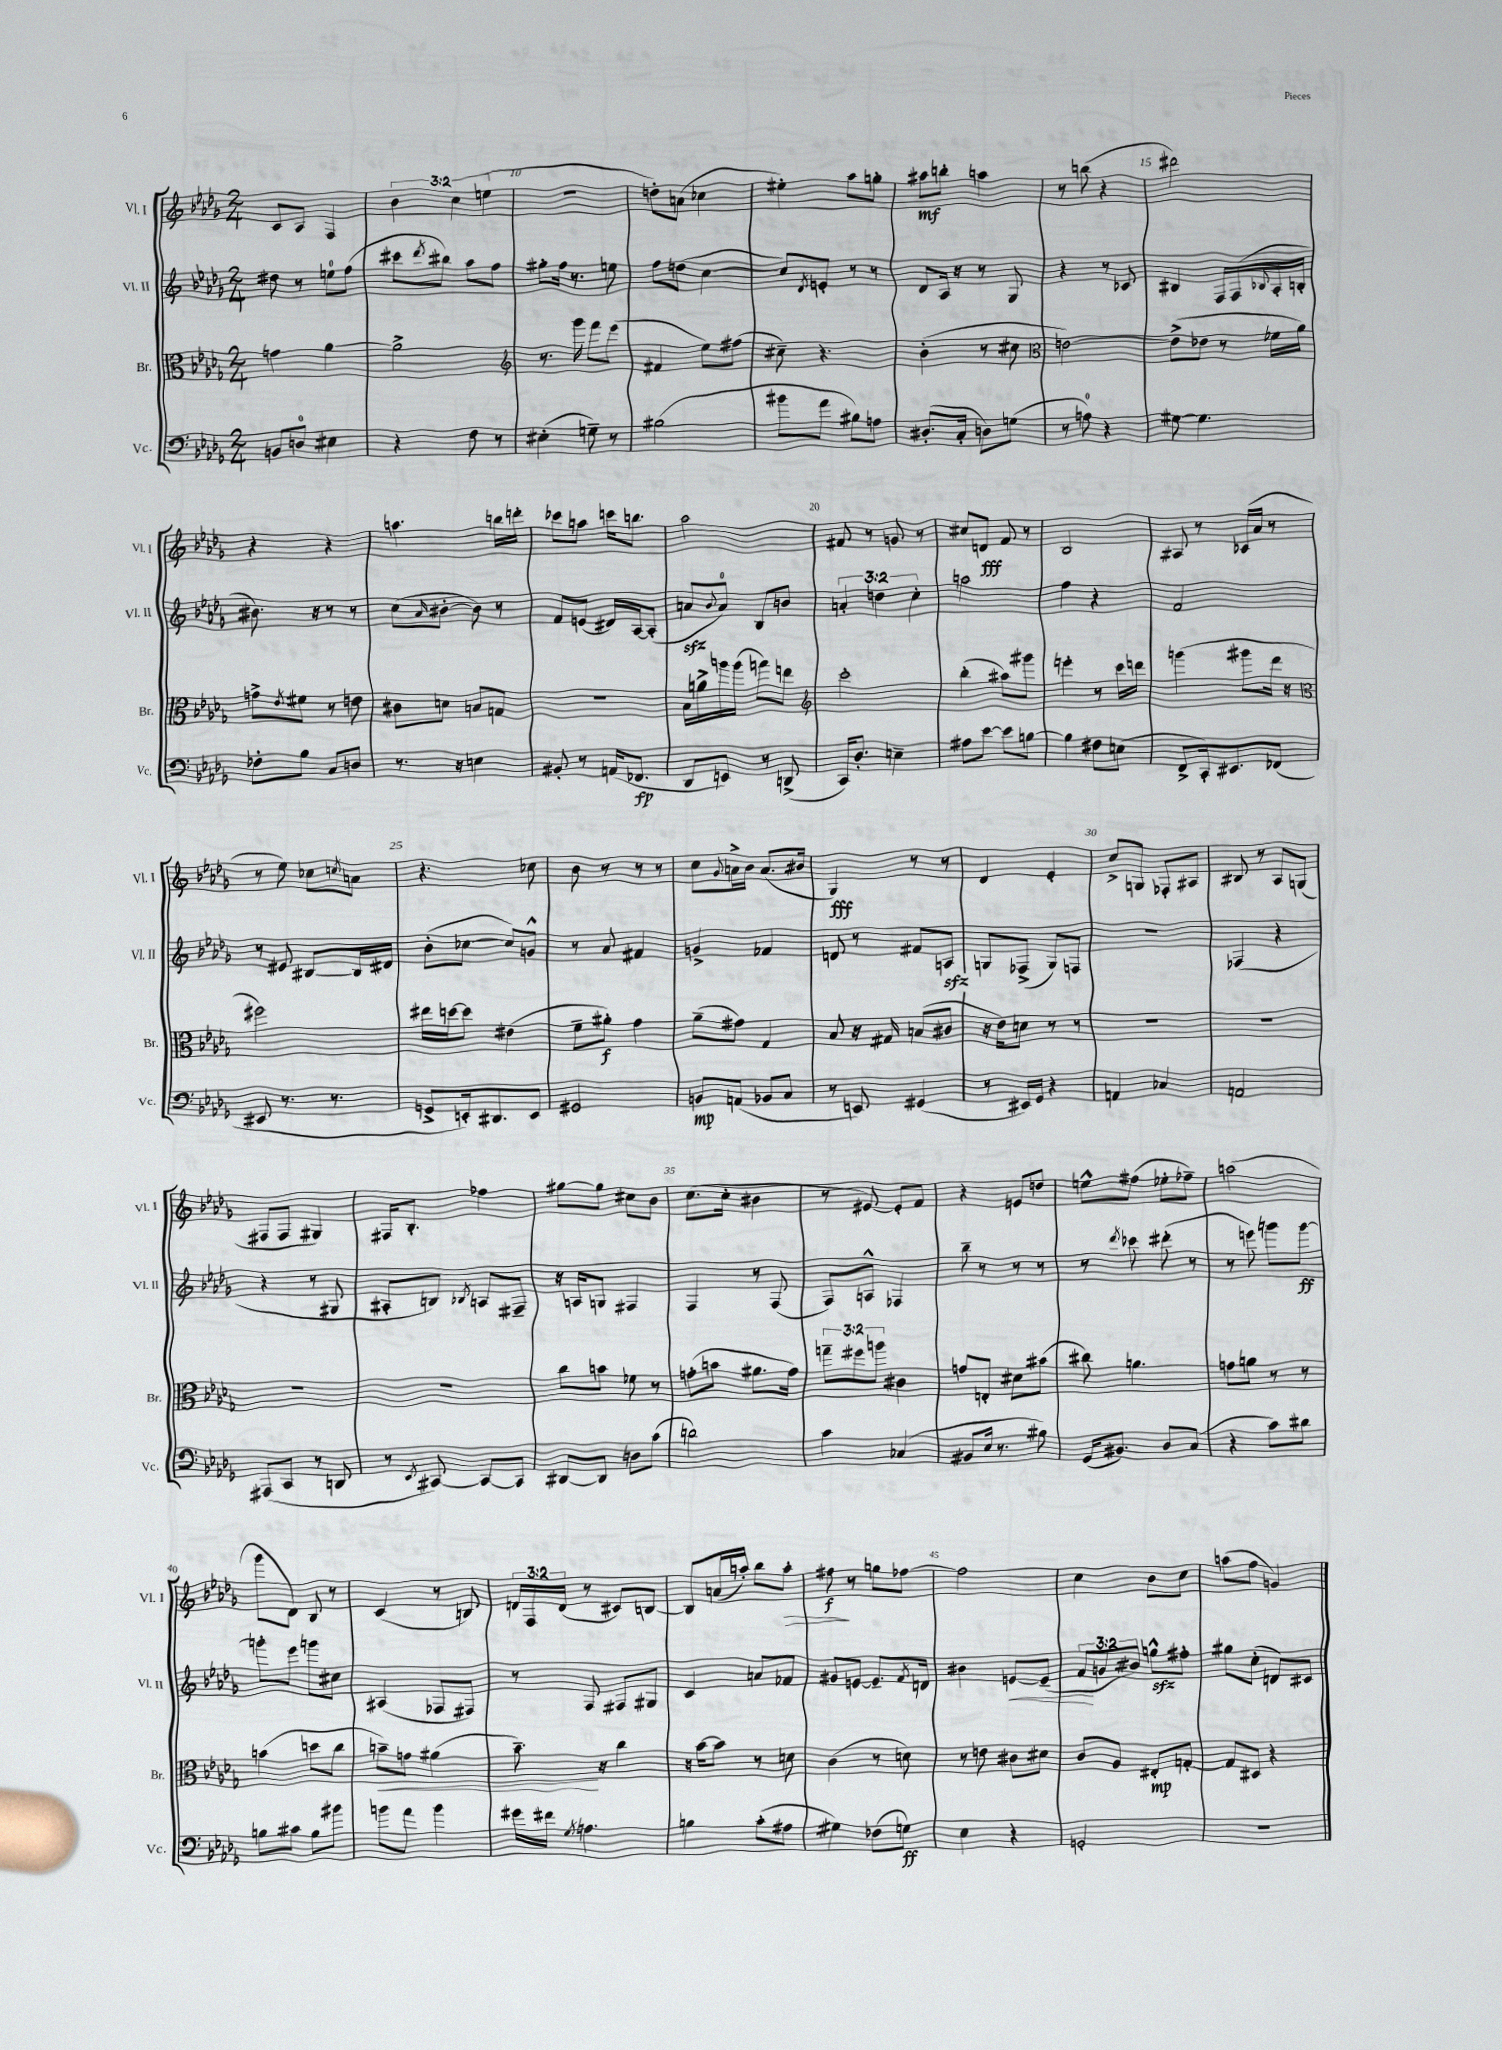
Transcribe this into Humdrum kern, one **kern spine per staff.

**kern	**dynam	**kern	**dynam	**kern	**dynam	**kern	**dynam
*part4	*part4	*part3	*part3	*part2	*part2	*part1	*part1
*staff4	*staff4	*staff3	*staff3	*staff2	*staff2	*staff1	*staff1
*I"Vc.	*	*I"Br.	*	*I"Vl. II	*	*I"Vl. I	*
*I'Vc.	*	*I'Br.	*	*I'Vl. II	*	*I'Vl. I	*
*clefF4	*	*clefC3	*	*clefG2	*	*clefG2	*
*k[b-e-a-d-g-]	*	*k[b-e-a-d-g-]	*	*k[b-e-a-d-g-]	*	*k[b-e-a-d-g-]	*
*M2/4	*	*M2/4	*	*M2/4	*	*M2/4	*
=8	=8	=8	=8	=8	=8	=8	=8
8BBn/L	.	4gn\	.	8dd#X\	.	8c/L	.
8Dn/J	.	.	.	8r	.	8A-/J	.
4E#X\	.	[4a-\	.	8een\L	.	4F/	.
.	.	.	.	(8ff\J	.	.	.
=9	=9	=9	=9	=9	=9	=9	=9
4r	.	2a-^\]	.	8ccc#X\L	.	6b-\	.
.	.	.	.	8qddd-/	.	.	.
.	.	.	.	8bb#X\J)	.	.	.
.	.	.	.	.	.	6cc\	.
8F\	.	.	.	8aa-\L	.	.	.
.	.	.	.	.	.	(6een\	.
8r	.	.	.	8ff\J	.	.	.
=10	=10	=10	=10	=10	=10	=10	=10
*	*	*clefG2	*	*	*	*	*
(4E#X'\	.	8.r	.	8gg#X'\L	.	2r	.
.	.	.	.	16ff\Jk	.	.	.
.	.	16ggg-\	.	8.r	.	.	.
8Gn~\)	.	8fff\L	.	.	.	.	.
8r	.	(8eee-\J	.	8een\	.	.	.
=11	=11	=11	=11	=11	=11	=11	=11
(2B#X\	.	4f#X/	.	8ff\L	.	8ddn'\L)	.
.	.	.	.	(8ddn\J	.	(8an\J	.
.	.	8ee-\L)	.	[4cc\	.	4cc-X\	.
.	.	(8ff#X\J	.	.	.	.	.
=12	=12	=12	=12	=12	=12	=12	=12
8b#X\L	.	8cc#X~\)	.	8cc/L])	.	4ee#X'\)	.
.	.	.	.	8qd-/	.	.	.
8a-\J	.	4.r	.	8en'/J	.	.	.
8B#X\L)	.	.	.	8r	.	8aa-\L	.
8An\J	.	.	.	8r	.	8ggn'\J	.
=13	=13	=13	=13	=13	=13	=13	=13
(8.D#X'/L	.	(4b-'\	.	8d-/L	.	8aa#X\L	mf
.	.	.	.	16A-/Jk	.	8bbn'\J	.
16C'/Jk	.	.	.	16r	.	.	.
8Dn\L)	.	8r	.	8r	.	4aan\	.
(8Gn\J	.	8cc#X\	.	8G-/	.	.	.
=14	=14	=14	=14	=14	=14	=14	=14
*	*	*clefC3	*	*	*	*	*
8r	.	[2en\)	.	4r	.	8r	.
8An\)	.	.	.	.	.	(8bbn\	.
4r	.	.	.	8r	.	4r	.
.	.	.	.	8c-X/	.	.	.
=15	=15	=15	=15	=15	=15	=15	=15
[8G#X\	.	(8e^\L]	.	4B#X/	.	2ddd#X\)	.
4.G#\]	.	8e-X\J	.	.	.	.	.
.	.	8r	.	16F/LL	.	.	.
.	.	.	.	(16F/	.	.	.
.	.	.	.	8qqB-X/	.	.	.
.	.	16f-X\LL	.	16A-'/	.	.	.
.	.	16a-\JJ)	.	16Bn'/JJ	.	.	.
!!LO:LB:g=z
=16	=16	=16	=16	=16	=16	=16	=16
8F-X'\L	.	8gn^\L	.	8.b#X\)	.	4r	.
.	.	8qe-/	.	.	.	.	.
8B-\J	.	8f#X\J	.	.	.	.	.
.	.	.	.	16r	.	.	.
8C/L	.	8r	.	8r	.	4r	.
8Dn/J	.	8en\	.	8r	.	.	.
=17	=17	=17	=17	=17	=17	=17	=17
8.r	.	8c#X\L	.	(8cc\L	.	4.aan\	.
.	.	.	.	16qqa-/	.	.	.
.	.	8dn\J	.	[8b#X'\J	.	.	.
16r	.	.	.	.	.	.	.
4En\	.	8Bn/L	.	8b#\])	.	.	.
.	.	8Gn/J	.	8r	.	16bbn\LL	.
.	.	.	.	.	.	16dddn'\JJ	.
=18	=18	=18	=18	=18	=18	=18	=18
8BB#X'/	.	2r	.	8f/L	.	8ccc-X\L	.
8r	.	.	.	(8en/J	.	8aan\J	.
(16AAn/KL	.	.	.	16d#X/LL)	.	16cccn\KL	.
8.FF-X/J	fp	.	.	[16A-/J	.	8.bbn\J	.
.	.	.	.	(8A-'/J]	.	.	.
=19	=19	=19	=19	=19	=19	=19	=19
8DD-/L	.	16B-\LL	.	8anzz/L	.	2aa-\	.
.	.	16an^\	.	.	.	.	.
.	.	.	.	8qqb-/	.	.	.
8EEn/J)	.	16aan\	.	8a/J)	.	.	.
.	.	(16aa\JJ	.	.	.	.	.
8r	.	8ggn\L)	.	8B-/L	.	.	.
(8DDn^/	.	8een\J	.	8bn/J	.	.	.
=20	=20	=20	=20	=20	=20	=20	=20
*	*	*clefG2	*	*	*	*	*
16CC/KL)	.	2ccc'\	.	6an'/	.	8f#X/	.
8.D-'/J	.	.	.	.	.	.	.
.	.	.	.	.	.	8r	.
.	.	.	.	6ddn\	.	.	.
4En~\	.	.	.	.	.	8gn/	.
.	.	.	.	6cc'\	.	.	.
.	.	.	.	.	.	8r	.
=21	=21	=21	=21	=21	=21	=21	=21
8A#X\L	.	(4bb-'\	.	2aan\	.	8cc#X/L	.
[8e-\J	.	.	.	.	.	8dn/J	fff
8e-\L]	.	8aa#X\L)	.	.	.	8f/	.
[8Bn\J	.	8ggg#X\J	.	.	.	8r	.
=22	=22	=22	=22	=22	=22	=22	=22
4B\]	.	4eeen'\	.	4ff\	.	2B-/	.
8F#X\L	.	8r	.	4r	.	.	.
(8En\J	.	16ccc\LL	.	.	.	.	.
.	.	16dddn\JJ	.	.	.	.	.
=23	=23	=23	=23	=23	=23	=23	=23
8FF^/L	.	(4gggn\	.	2f/	.	8A#X/	.
16CC'/k)	.	.	.	.	.	8r	.
8.EE#X/	.	.	.	.	.	.	.
.	.	8ggg#X\L	.	.	.	(16c-X/LL	.
.	.	.	.	.	.	16a-/JJ	.
(8FF-X/J	.	16ddd-\Jk	.	.	.	8r	.
.	.	16r	.	.	.	.	.
!!LO:LB:g=z
=24	=24	=24	=24	=24	=24	=24	=24
*	*	*clefC3	*	*	*	*	*
8EE#X/	.	2ff#X\)	.	8r	.	8r	.
8.r	.	.	.	8e#X/	.	8ee-\)	.
.	.	.	.	[8B#X/L	.	8cc-X\L	.
8.r	.	.	.	.	.	.	.
.	.	.	.	.	.	8qccn/	.
.	.	.	.	16B#/L]	.	8an\J	.
.	.	.	.	16d#X/JJ	.	.	.
=25	=25	=25	=25	=25	=25	=25	=25
8GGn^/L	.	16ee#X\LL	.	(8b-'\L	.	4.r	.
.	.	[16ddn\J	.	.	.	.	.
16EEn'/k)	.	8dd\J]	.	[8cc-X\J	.	.	.
8.DD#X/	.	.	.	.	.	.	.
.	.	(4e#X\	.	8cc-/L])	.	.	.
8EE/J	.	.	.	8gn^^/J	.	8cc-X\	.
=26	=26	=26	=26	=26	=26	=26	=26
2GG#X/	.	8f~\L	.	8r	.	8b-\	.
.	.	8a#X'\J)	f	8a-/	.	8r	.
.	.	4g-\	.	4f#X/	.	8r	.
.	.	.	.	.	.	8r	.
=27	=27	=27	=27	=27	=27	=27	=27
8BBn/L	mp	(8a-~\L	.	4gn^/	.	8cc\L	.
.	.	.	.	.	.	8qqg-/	.
(8AAn/J	.	8g#X\J)	.	.	.	16an^\L	.
.	.	.	.	.	.	16b-\JJ	.
8BB-X/L	.	4G-/	.	4f-X/	.	(8.a/L	.
8C/J	.	.	.	.	.	.	.
.	.	.	.	.	.	16b#X/Jk	.
=28	=28	=28	=28	=28	=28	=28	=28
8r	.	8B-/	.	8dn/	.	4G-/)	fff
8EEn/)	.	16r	.	8r	.	.	.
.	.	16G#X/	.	.	.	.	.
(4GG#X/	.	(8Bn/L	.	8f#X/L	.	8r	.
.	.	8c#X/J	.	8Anzz/J	.	8r	.
=29	=29	=29	=29	=29	=29	=29	=29
8r	.	16r	.	8Gn/L	.	4d-/	.
.	.	16e-\KL)	.	.	.	.	.
16EE#X/LL)	.	8dn\J	.	(8F-X^/J	.	.	.
16GG-/JJ	.	.	.	.	.	.	.
4r	.	8r	.	8G/L)	.	4e-'/	.
.	.	8r	.	8Fn/J	.	.	.
=30	=30	=30	=30	=30	=30	=30	=30
4AAn/	.	2r	.	2r	.	8cc^/L	.
.	.	.	.	.	.	8Gn/J	.
4C-X/	.	.	.	.	.	8F-X'/L	.
.	.	.	.	.	.	8A#X/J	.
=31	=31	=31	=31	=31	=31	=31	=31
2AAn/	.	2r	.	(4F-X/	.	8B#X/	.
.	.	.	.	.	.	8r	.
.	.	.	.	4r	.	8A-/L	.
.	.	.	.	.	.	(8Gn/J	.
!!LO:LB:g=z
=32	=32	=32	=32	=32	=32	=32	=32
(8AAA#X/L	.	2r	.	4r	.	8F#X/L	.
8CC/J	.	.	.	.	.	8F#/J	.
8r	.	.	.	8r	.	4G#X/)	.
8DDn/	.	.	.	8G#X/	.	.	.
=33	=33	=33	=33	=33	=33	=33	=33
8r	.	2r	.	8A#X'/L	.	16F#X/KL	.
.	.	.	.	.	.	8.B-'/J	.
8qEE-/	.	.	.	.	.	.	.
[8CC#X/)	.	.	.	8Bn/J)	.	.	.
.	.	.	.	8qB-X/	.	.	.
8CC#/L_	.	.	.	8An/L	.	4ff-X\	.
8CC#/J]	.	.	.	8F#X~/J	.	.	.
=34	=34	=34	=34	=34	=34	=34	=34
[8DD#X/L	.	8cc\L	.	16r	.	[8gg#X\L	.
.	.	.	.	16An/KL	.	.	.
8DD#/J]	.	8bn\J	.	8Gn/J	.	8gg#\J]	.
8Dn\L	.	8f-X\	.	4F#X/	.	8cc#X\L	.
(8c\J	.	8r	.	.	.	8b-\J	.
=35	=35	=35	=35	=35	=35	=35	=35
2dn\)	.	(8gn'\L	.	4F/	.	(8.cc\L	.
.	.	8bn\J	.	.	.	.	.
.	.	.	.	.	.	16cc'\Jk	.
.	.	8.a#X\L	.	8r	.	4b#X\	.
.	.	.	.	(8F/	.	.	.
.	.	16g\Jk)	.	.	.	.	.
=36	=36	=36	=36	=36	=36	=36	=36
4c\	.	12ggn~\L	.	8F/L)	.	8r	.
.	.	12ff#X\	.	.	.	.	.
.	.	.	.	8An^^/J	.	[8e#X/)	.
.	.	12aan\J	.	.	.	.	.
(4C-X/	.	4c#X\	.	4F-X/	.	8e#'/L]	.
.	.	.	.	.	.	8f/J	.
=37	=37	=37	=37	=37	=37	=37	=37
8BB#X/L	.	8gn/L	.	8bb-~\	.	4r	.
16E-/Jk	.	8En'/J	.	8r	.	.	.
8.r	.	.	.	.	.	.	.
.	.	8d#X\L	.	8r	.	8en/L	.
8B#X\)	.	(8b#X\J	.	8r	.	8ddn/J	.
=38	=38	=38	=38	=38	=38	=38	=38
(16GG-/KL	.	8cc#X\)	.	8r	.	8een^^\L	.
8.BB#X/J)	.	.	.	.	.	.	.
.	.	.	.	8qddd-/	.	.	.
.	.	4.an\	.	8ccc-X\	.	(8ff#X\J	.
8D-/L	.	.	.	(8ddd#X'\	.	8ee-X'\L	.
(8C/J	.	.	.	8r	.	8ff-X~\J)	.
=39	=39	=39	=39	=39	=39	=39	=39
4r	.	8gn\L	.	8r	.	(2aan\	.
.	.	8an\J	.	8eeen\)	.	.	.
8c\L)	.	8r	.	8gggn\L	.	.	.
8d#X\J	.	8r	.	[8ggg\J	ff	.	.
!!LO:LB:g=z
=40	=40	=40	=40	=40	=40	=40	=40
8Bn\L	.	(4bn\	.	8gggn'\L]	.	8ggg-\L	.
8c#X\J	.	.	.	8eee-\J	.	8d-\J)	.
8B\L	.	8ddn\L	.	8gggn\L	.	8B-/	.
8b#X\J	.	8cc\J	.	8cc#X\J	.	8r	.
=41	=41	=41	=41	=41	=41	=41	=41
!	!	!	!LO:HP:b	!	!	!	!
8bn\L	.	8bn~\L)	<	(4A#X/	.	(4c/	.
8a-\J	.	8gn\J	.	.	.	.	.
4b\	.	(4a#X\	.	8F-X/L	.	8r	.
.	.	.	.	8F#X/J)	.	8Bn/)	.
=42	=42	=42	=42	=42	=42	=42	=42
16g#X\LL	.	8.b-~\)	.	8r	.	24dn/LL	.
.	.	.	.	.	.	24F/	.
16f#X\JJ	.	.	.	.	.	.	.
.	.	.	.	.	.	(24d/JJ	.
8qG-/	.	.	.	.	.	.	.
4.An\	.	.	.	8F/	.	8r	.
.	.	16r	[	.	.	.	.
.	.	4cc\	.	8F#X/L	.	8c#X/L)	.
.	.	.	.	8G#X/J	.	[8Bn/J	.
=43	=43	=43	=43	=43	=43	=43	=43
4Bn\	.	16r	.	4c/	.	8B/L]	.
.	.	[16b-\KL	.	.	.	.	.
.	.	8b-\J]	.	.	.	(16an/L	.
.	.	.	.	.	.	16aan'/JJ)	.
(8c'\L	.	8r	.	8an/L	.	8bb-\L	.
!	!	!	!	!	!	!	!LO:HP:b
8A#X\J	.	8dn\	.	8f-X/J	.	8aa'\J	>
=44	=44	=44	=44	=44	=44	=44	=44
4G#X\)	.	(4c\	.	8g#X/L	.	8ff#X\	f
.	.	.	.	[8en/J	.	8r	]
(8F-X\L	.	8r	.	8.e~/L]	.	8ggn\L	.
8Gn\J)	ff	8dn\)	.	.	.	[8ff-X\J	.
.	.	.	.	8qf/	.	.	.
.	.	.	.	16dn/Jk	.	.	.
=45	=45	=45	=45	=45	=45	=45	=45
4E-\	.	8r	.	4b#X\	.	2ff-\]	.
.	.	8en\	.	.	.	.	.
!	!	!	!	!	!LO:HP:b	!	!
4r	.	8c#X\L	.	[8en/L	<	.	.
.	.	8d#X\J	.	(8e~/J]	.	.	.
=46	=46	=46	=46	=46	=46	=46	=46
2GGn'/	.	8c/L	.	12f/L	.	4cc\	.
.	.	.	.	12gn/	[	.	.
.	.	8A-/J	.	.	.	.	.
.	.	.	.	12b#X/J)	.	.	.
.	.	8E#X'/L	mp	8ggnzz^^\L	.	8b-\L	.
.	.	[8Gn'/J	.	8ff#X'\J	.	8cc\J	.
=47	=47	=47	=47	=47	=47	=47	=47
2r	.	8G/L]	.	8gg#X\L	.	(8aan\L	.
.	.	8D#X/J	.	(8cc'\J	.	8ff\J	.
.	.	4r	.	8dn/L)	.	4gn/)	.
.	.	.	.	8c#X/J	.	.	.
==	==	==	==	==	==	==	==
*-	*-	*-	*-	*-	*-	*-	*-
